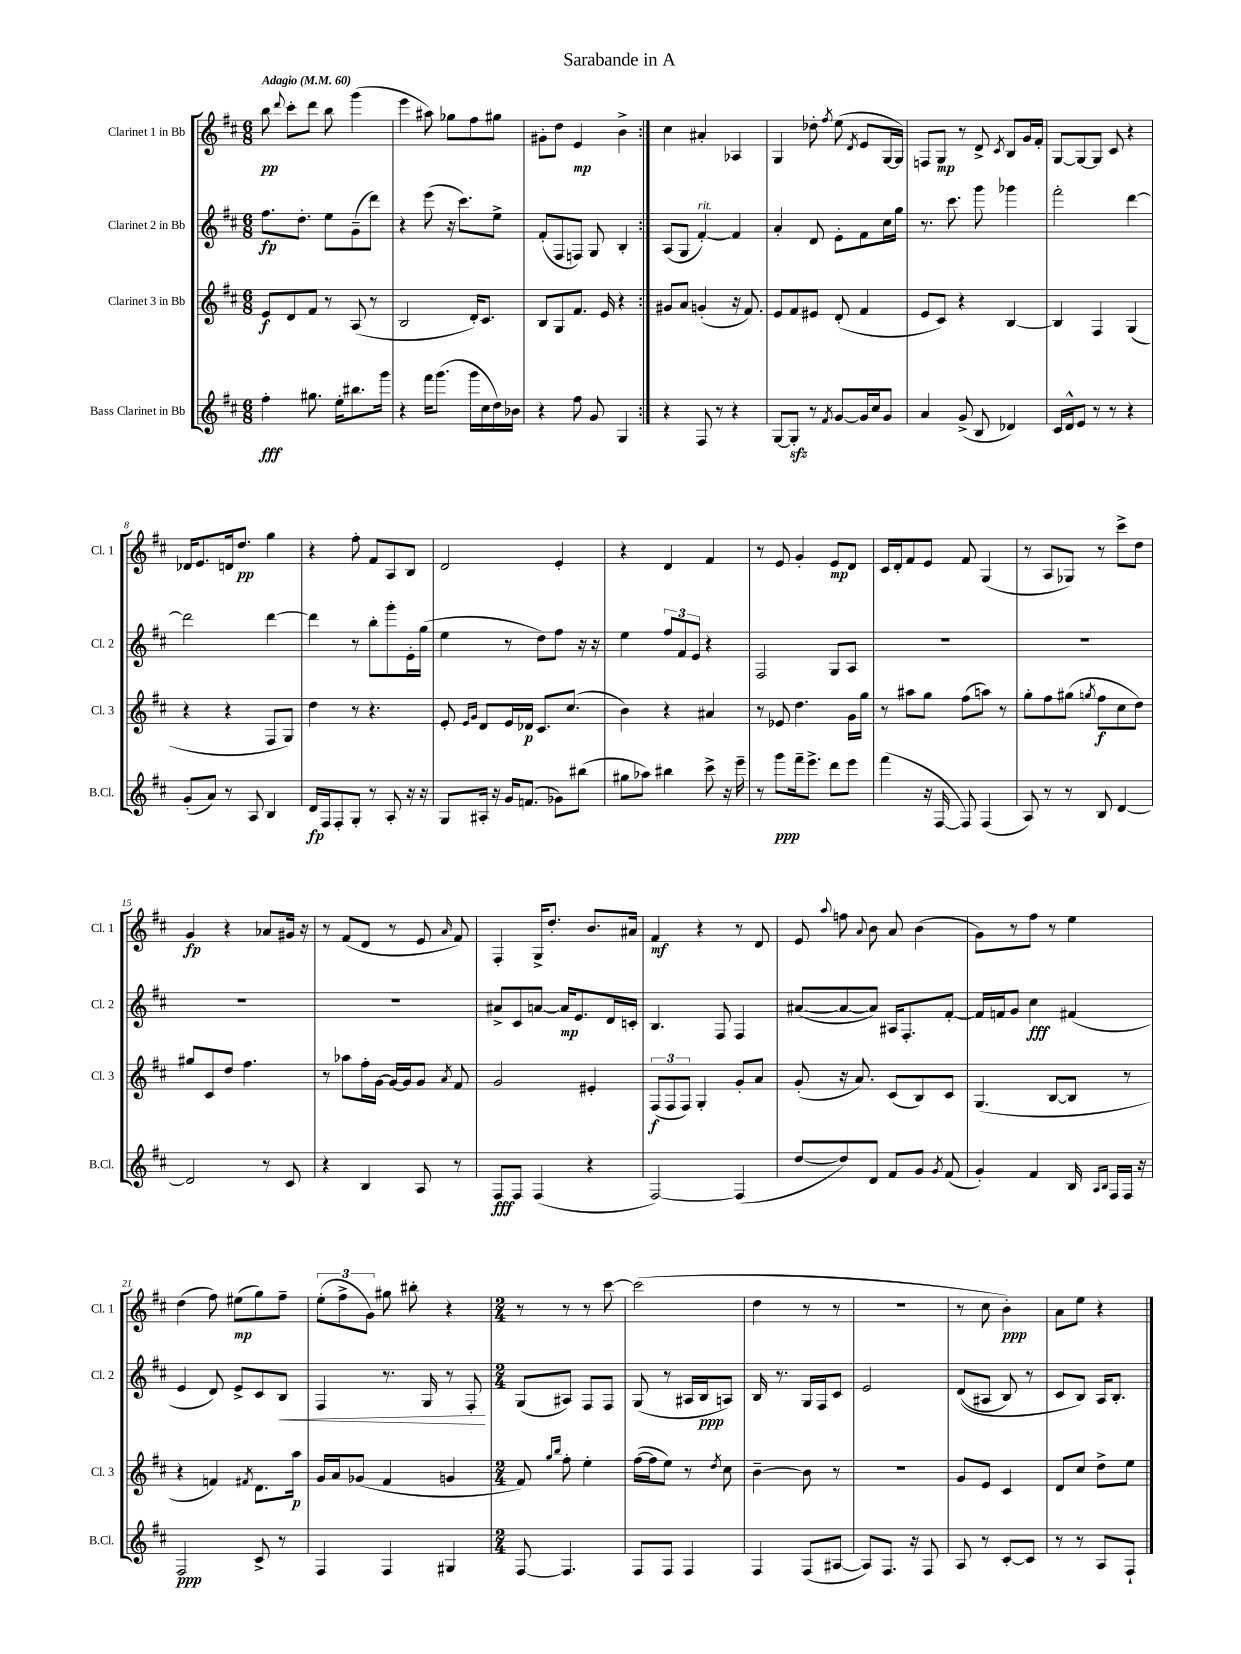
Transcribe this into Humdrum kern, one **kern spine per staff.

**kern	**kern	**kern	**kern
*staff4	*staff3	*staff2	*staff1
*clefG2	*clefG2	*clefG2	*clefG2
*k[f#c#]	*k[f#c#]	*k[f#c#]	*k[f#c#]
*M6/8	*M6/8	*M6/8	*M6/8
*MM60	*MM60	*MM60	*MM60
4ff#'	8e	8.ff#	8bb
.	.	.	8qqddd
.	8d	.	8ccc#'
.	.	8.dd'	.
8.gg#	8f#	.	8ddd
.	8r	8ee	8bb
16ee'	.	.	.
8.bb#	(8A	(8g~	(4ggg
.	8r	8ddd)	.
16ggg	.	.	.
=	=	=	=
4r	2B	4r	4eee
16fff#	.	(8eee	8aa#)
(8.ggg	.	.	.
.	.	16r	8gg-
.	.	8.ccc#)	.
16ggg	16d')	.	8ff#
16cc#	8.c#	.	.
16dd)	.	8ee^	8gg#
16b-	.	.	.
=	=	=	=
4r	8B	(8f#'	8g#'
.	8G	8F#	8dd
8ff#	8.f#	8F)	4e
8g	.	8G	.
.	16e	.	.
4G	4r	4B'	4b^
=:|!	=:|!	=:|!	=:|!
4r	8g#	(8A	4cc#
.	8a	8G	.
8F#	(4g'	[4f#')	4a#'
8r	.	.	.
4r	16r	4f#]	4A-
.	8.f#)	.	.
=	=	=	=
[8G	8e	4a'	4G
8G']	8f#	.	.
8r	8e#	8d	8dd-'
8qf#	.	.	8qff#
[8g	(8d'	8e'	(8ee
.	.	.	8qd
16g]	4f#	8f#	8e
16cc#	.	.	.
8g	.	16cc#	[16G
.	.	16gg	16G])
=	=	=	=
4a	8e	8.r	8F
.	8c#)	.	8G
.	.	8.ccc#	.
(8g^	4r	.	8r
8B	.	8ggg	8d^
.	.	.	8qc#
4d-)	[4B	4ggg-	8B
.	.	.	16g
.	.	.	16f#'
=	=	=	=
16c#	4B]	2fff#'	[8G
16d^^	.	.	.
8e	.	.	8G_
8r	4F#	.	8G]
8r	.	.	8c#
4r	(4G	[4ddd	4r
=	=	=	=
(8g'	4r	2ddd]	16d-
.	.	.	8.e
8a)	.	.	.
8r	4r	.	16d
.	.	.	8.dd
8A	.	.	.
4B	8F#	[4ddd	4gg
.	8G)	.	.
=	=	=	=
16d	4dd	4ddd]	4r
16F#	.	.	.
8F#'	.	.	.
8G'	8r	8r	8ff#'
8r	4.r	8bb'	8f#
8A'	.	8ggg'	8A
16r	.	16e'	8B
16r	.	(16gg	.
=	=	=	=
8G	8e'	4ee	2d
.	16qqe	.	.
.	16qqg	.	.
16A#'	8d	.	.
16r	.	.	.
16g	16e	8r	.
(8.f	16d-	.	.
.	8.c#	8dd)	.
8g-)	.	8ff#	4e'
.	(8.cc#	.	.
(8bb#	.	16r	.
.	.	16r	.
=	=	=	=
8gg#	4b)	4ee	4r
8aa-)	.	.	.
4bb#	4r	12ff#	4d
.	.	12f#	.
.	.	12e	.
8ccc#^	4a#	4r	4f#
16r	.	.	.
16eee~	.	.	.
=	=	=	=
8r	8r	2F#	8r
8ggg	8e-	.	8e
16fff#~	4.dd	.	4g'
8.eee^	.	.	.
8ddd	.	8G	8e
8eee	16g	8A	8d
.	16gg	.	.
=	=	=	=
(4fff#	8r	2.r	16c#
.	.	.	16d'
.	8aa#	.	8f#
16r	8gg	.	8e
[16F#	.	.	.
8F#])	(8ff#	.	8f#
(4F#	8aa)	.	(4G
.	8r	.	.
=	=	=	=
8A)	8gg'	2.r	8r
8r	8ff#	.	8A
8r	(8gg#	.	8G-)
.	8qgg	.	.
8B	8ff#	.	8r
[4d	8cc#	.	8ccc#^
.	8dd)	.	8dd
=	=	=	=
2d]	8gg#	2.r	4g
.	8c#	.	.
.	8dd	.	4r
.	4.ff#	.	.
8r	.	.	8a-
8c#	.	.	16g#
.	.	.	16r
=	=	=	=
4r	8r	2.r	8r
.	8aa-	.	(8f#
4B	16ff#'	.	8d
.	[16g	.	.
.	16g_	.	8r
.	16g]	.	.
8A	8g	.	8e
.	8qa	.	16qqa
8r	8f#	.	8f#)
=	=	=	=
8F#	2g	8a#^	4F#'
8F#	.	8c#	.
(4F#	.	[8a	16G^
.	.	.	8.dd'
.	.	16a]	.
.	.	8.e	.
4r	4e#'	.	8.b
.	.	16d	.
.	.	16c'	16a#
=	=	=	=
[2F#)	(12F#	4.B	4f#
.	12F#	.	.
.	12F#)	.	.
.	4G'	.	4r
.	.	8F#	.
(4F#]	8g'	4F#	8r
.	8a	.	8d
=	=	=	=
[8dd	(8g'	([8a#	8e
.	.	.	8qqaa
8dd])	16r	8a#_	8ff
.	8.a)	.	.
.	.	.	8qqa
8d	.	8a#])	8b
8f#	(8c#	16A#	8a
.	.	8.F#'	.
8g	8B)	.	(4b
8qg	.	.	.
(8f#	8c#	[8f#'	.
=	=	=	=
4g')	(4.G	16f#]	8g)
.	.	16f	.
.	.	8g	8r
4f#	.	4cc#	8ff#
.	[8B	.	8r
16B	8B]	(4f#	4ee
16qqA	.	.	.
16qqB	.	.	.
16F#	.	.	.
16F#	8r	.	.
16r	.	.	.
=	=	=	=
2F#	4r	4e	(4dd
.	4f)	8d)	8ff#)
.	.	8e^	(8ee#
.	8qf#	.	.
8c#^	8.d	8c#	8gg)
8r	.	8B	8ff#~
.	16aa	.	.
=	=	=	=
4F#	16g	4F#	(12ee'
.	16a	.	.
.	.	.	12ff#^
.	(8g-	.	.
.	.	.	12g)
4F#	4f#	8.r	8gg#
.	.	.	8bb#'
.	.	16G	.
4G#	4g	8r	4r
.	.	8F#'	.
=	=	=	=
*M2/4	*M2/4	*M2/4	*M2/4
[8F#	8f#)	(8G	8r
.	16qqgg	.	.
.	16qqbb	.	.
4.F#]	8ff#'	8A#)	8r
.	4ee'	8F#	8r
.	.	8F#	[8ccc#
=	=	=	=
8F#	([16ff#	(8G	(2ccc#]
.	16ff#]	.	.
8F#	8ee)	8r	.
4F#	8r	16A#	.
.	.	16B	.
.	8qdd	.	.
.	8cc#	8A)	.
=	=	=	=
4F#	[4b~	16B	4dd
.	.	8.r	.
(8F#	8b]	16G	8r
.	.	16F#	.
[8A#	8r	8c#	8r
=	=	=	=
8A#])	2r	2e	2r
8.F#	.	.	.
16r	.	.	.
8F#	.	.	.
=	=	=	=
8A	8g	&((8d	8r
8r	8e	8A#	8cc#
[8c#'	4c#	8B)	4b')
8c#]	.	8r	.
=	=	=	=
8r	8d	8c#	8a
8r	8cc#	8B&)	8ee
8A	8dd^	16A	4r
.	.	8.B'	.
8F#`	8ee	.	.
==	==	==	==
*-	*-	*-	*-
